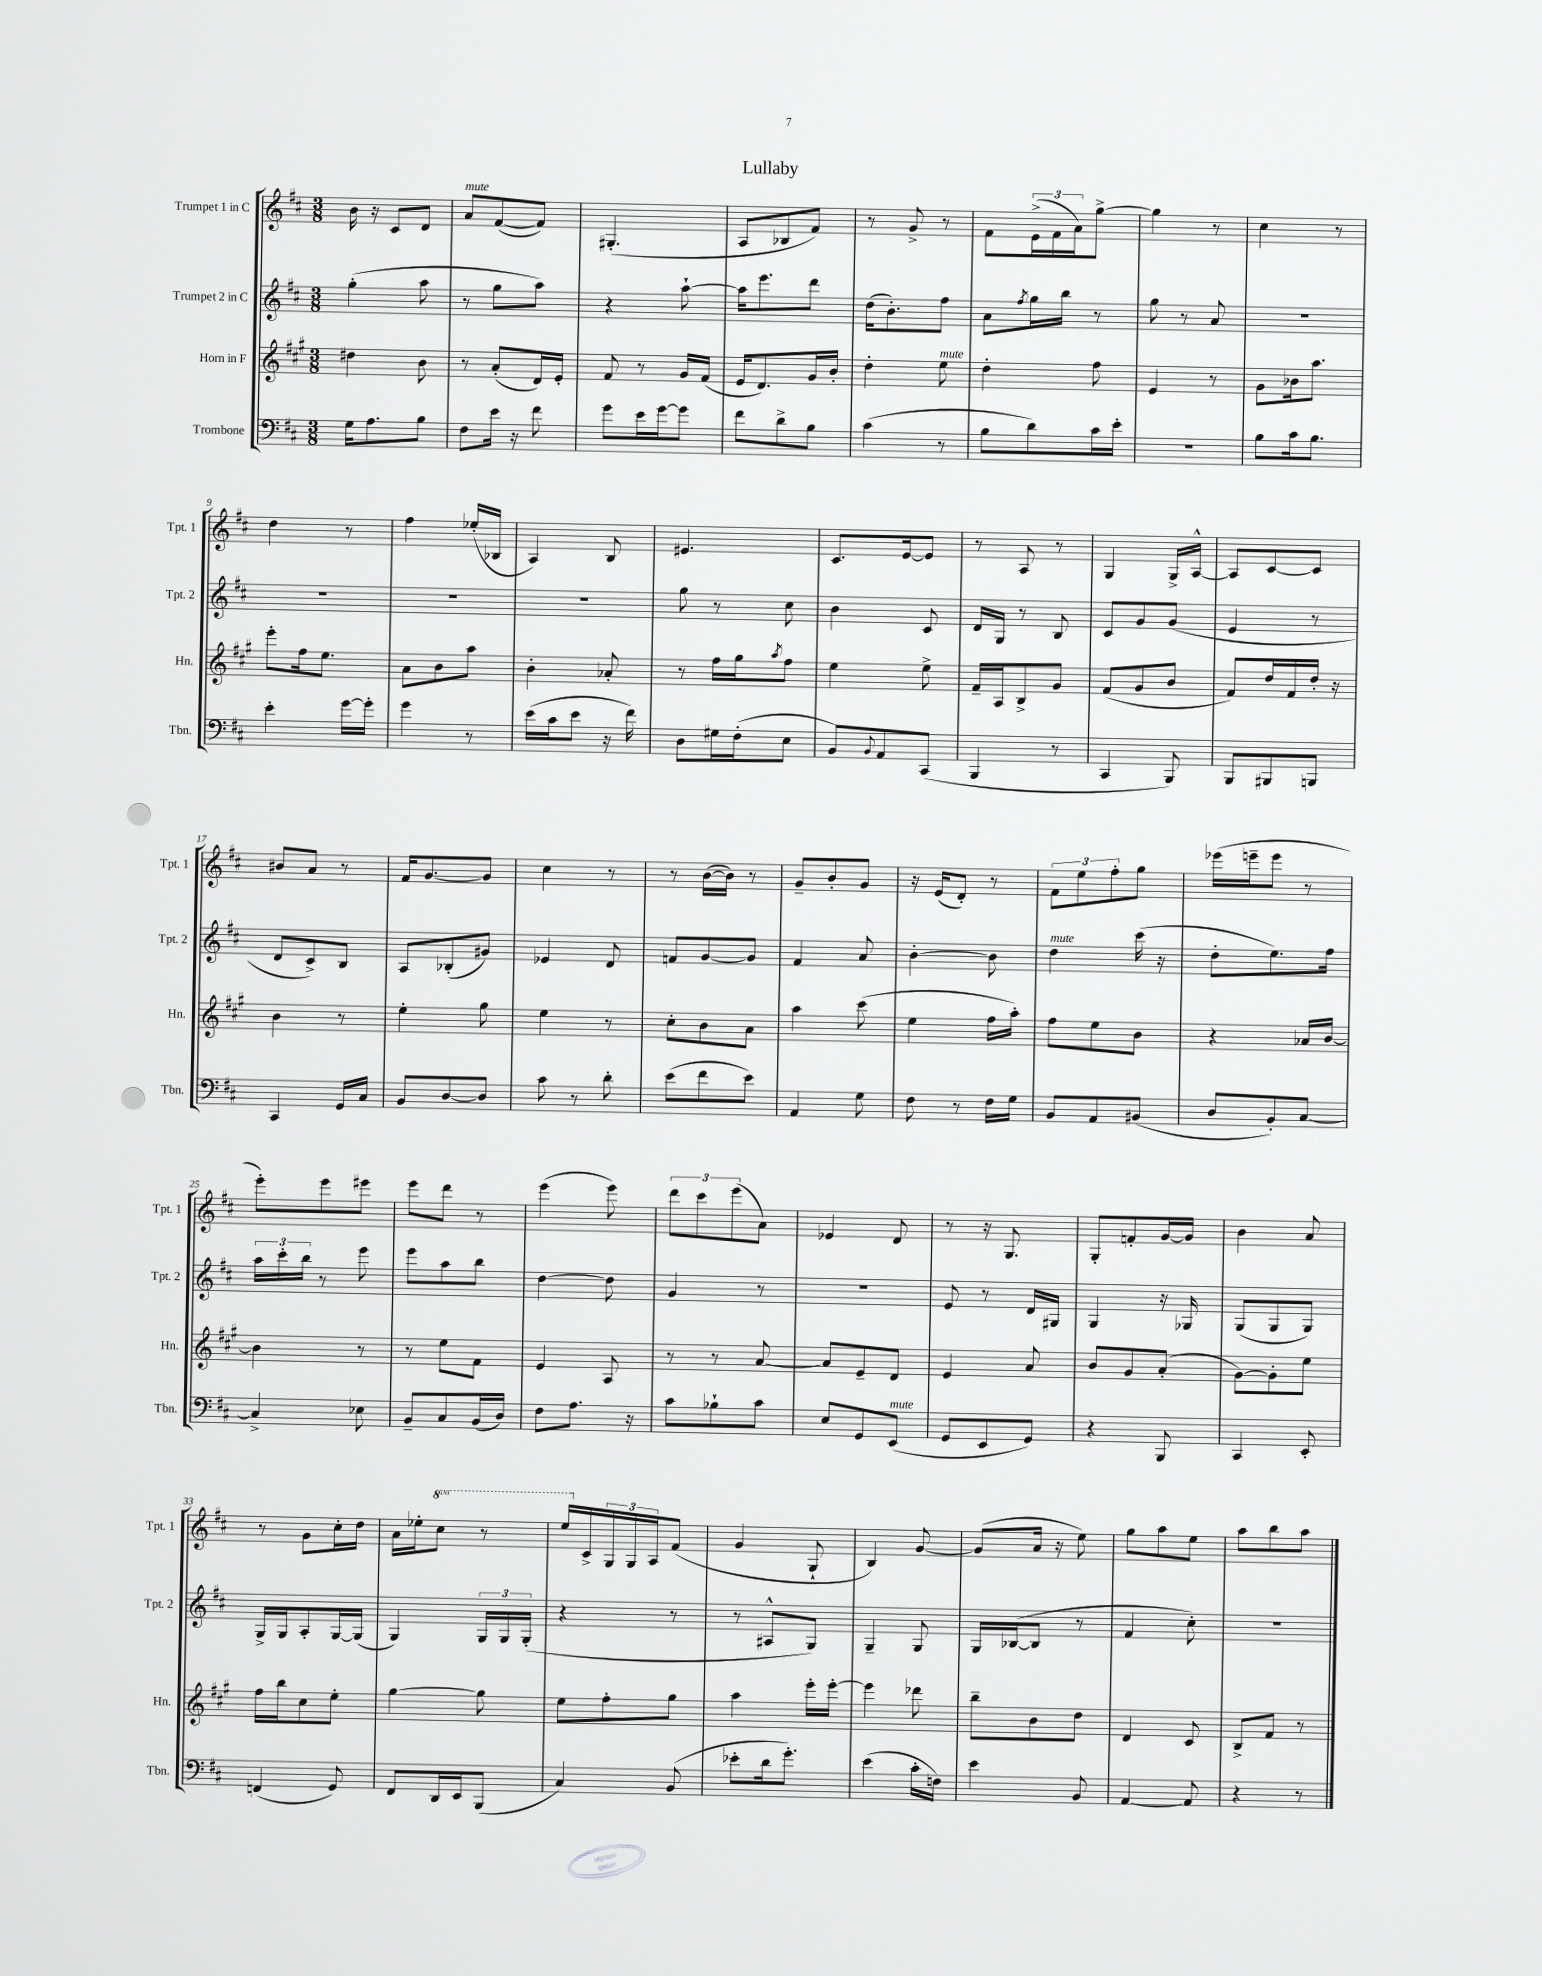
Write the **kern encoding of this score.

**kern	**kern	**kern	**kern
*part4	*part3	*part2	*part1
*staff4	*staff3	*staff2	*staff1
*I"Trombone	*I"Horn in F	*I"Trumpet 2 in C	*I"Trumpet 1 in C
*I'Tbn.	*I'Hn.	*I'Tpt. 2	*I'Tpt. 1
*clefF4	*clefG2	*clefG2	*clefG2
*k[f#c#]	*k[f#c#g#]	*k[f#c#]	*k[f#c#]
*M3/8	*M3/8	*M3/8	*M3/8
=1	=1	=1	=1
16G\KL	4dd#X\	(4gg'\	16b\
8.A\	.	.	16r
.	.	.	8c#/L
8B\J	8b\	8aa\	8d/J
=2	=2	=2	=2
!	!	!	!LO:TX:a:i:t=mute
8F#\L	8r	8r	8a/L
16e\Jk	(8a'/L	8gg\L	([8f#/
16r	.	.	.
8f#\	16d/L)	8aa\J)	8f#/J])
.	16e'/JJ	.	.
=3	=3	=3	=3
8g\L	8f#/	4r	(4.G#X'/
16e\L	8r	.	.
[16g\J	.	.	.
8g\J]	16g#/LL	[8aa`\	.
.	(16f#/JJ	.	.
=4	=4	=4	=4
8f#\L	16e/KL	16aa\KL]	8A/L
.	8.d/)	8.eee\	.
8d^\	.	.	8B-X/
8B\J	16g#/L	8ddd\J	8f#/J)
.	16b'/JJ	.	.
=5	=5	=5	=5
(4c#\	4dd'\	(16dd\KL	8r
.	.	8.b'\)	.
.	.	.	8g^/
!	!LO:TX:a:i:t=mute	!	!
8r	8ee\	8ff#\J	8r
=6	=6	=6	=6
8B\L	4dd'\	8a\L	8f#\L
.	.	8qff#/	.
8d\)	.	16gg\L	(24e^\L
.	.	.	24f#\
.	.	16bb\JJ	.
.	.	.	24a\J)
16c#\L	8ff#\	8r	[8gg^\J
16e'\JJ	.	.	.
=7	=7	=7	=7
4.r	4e/	8gg\	4gg\]
.	.	8r	.
.	8r	8a/	8r
=8	=8	=8	=8
8B\L	8g#\L	4.r	4cc#\
16c#\k	16b-X\k	.	.
8.B\J	8.aa\J	.	.
.	.	.	8r
!!LO:LB:g=z
=9	=9	=9	=9
4e'\	8eee'\L	4.r	4dd\
.	16ff#\k	.	.
.	8.ee\J	.	.
[16g\LL	.	.	8r
16g'\JJ]	.	.	.
=10	=10	=10	=10
4g\	8a\L	4.r	4ff#\
.	8b\	.	.
8r	8aa\J	.	(16ee-X'/LL
.	.	.	16B-X/JJ
=11	=11	=11	=11
(16e\LL	4b'\	4.r	4A/)
16c#\J	.	.	.
8e\J	.	.	.
16r	8a-X'/	.	8B/
16f#\)	.	.	.
=12	=12	=12	=12
8D\L	8r	8gg\	4.e#X/
16G#X\L	16ff#\LL	8r	.
(16F#'\J	16gg#\J	.	.
.	8qaa/	.	.
8E\J	8ff#\J	8cc#\	.
=13	=13	=13	=13
8BB/L)	4ee\	4b\	8.c#/L
8qqBB/	.	.	.
8AA/	.	.	.
.	.	.	[16e/k
(8CC#/J	8ee^\	8c#/	8e/J]
=14	=14	=14	=14
4BBB/	16f#~/LL	16d/LL	8r
.	16A/J	16G/JJ	.
.	8B^/	8r	8A/
8r	8g#/J	8B/	8r
=15	=15	=15	=15
4CC#/	(8f#/L	8c#/L	4G/
.	8g#/	8g/	.
8BBB/)	8b/J	(8g/J	16G^/LL
.	.	.	[16A^^/JJ
=16	=16	=16	=16
8BBB/L	8f#/L)	4e/	8A/L]
8BBB#X/	16dd/L	.	[8c#/
.	16f#/	.	.
8BBBn/J	16dd'/JJ	8r	8c#/J]
.	16r	.	.
!!LO:LB:g=z
=17	=17	=17	=17
4CC#/	4b\	8d/L	8b#X/L
.	.	8c#^/)	8a/J
16GG/LL	8r	8B/J	8r
16C#/JJ	.	.	.
=18	=18	=18	=18
8BB/L	4ee'\	8A/L	16f#/KL
.	.	.	[8.g/
[8D/	.	(8B-X'/	.
8D/J]	8gg#\	8g#X/J)	8g/J]
=19	=19	=19	=19
8c#\	4ee\	4e-X/	4cc#\
8r	.	.	.
8d'\	8r	8d/	8r
=20	=20	=20	=20
(8e\L	8cc#'\L	8fn/L	8r
8f#\	8b\	[8g/	([16b\LL
.	.	.	16b\JJ])
8e\J)	8a\J	8g/J]	8r
=21	=21	=21	=21
4AA/	4aa\	4f#/	8g~/L
.	.	.	8b'/
8G\	(8ccc#\	8a/	8g/J
=22	=22	=22	=22
8F#\	4ee\	[4b'\	16r
.	.	.	(16e/KL
8r	.	.	8d'/J)
16F#\LL	16ff#\LL	8b\]	8r
16G\JJ	16aa'\JJ)	.	.
=23	=23	=23	=23
!	!	!LO:TX:a:i:t=mute	!
8BB/L	8ff#\L	4dd\	12f#\L
.	.	.	12ee\
8AA/	8ee\	.	.
.	.	.	12ff#'\
(8BB#X/J	8b\J	(16ccc#\	8gg\J
.	.	16r	.
=24	=24	=24	=24
8D/L	4r	8dd'\L	(16eee-X\LL
.	.	.	16eeen~\J
8BB'/)	.	8.ee\)	8eee\J
[8C#/J	16a-X/LL	.	8r
.	[16b/JJ	16ff#\Jk	.
!!LO:LB:g=z
=25	=25	=25	=25
4C#^/]	4b\]	24aa\LL	8eee'\L)
.	.	24ccc#'\	.
.	.	24bb\JJ	.
.	.	8r	8eee\
8E-X\	8r	8eee\	8eee#X\J
=26	=26	=26	=26
8BB~/L	8r	8eee\L	8eee\L
8C#/	8ee\L	8aa\	8ddd\J
(16BB/L	8f#\J	8bb\J	8r
16D/JJ)	.	.	.
=27	=27	=27	=27
8F#\L	4e/	[4dd\	(4eee\
8.A\J	.	.	.
.	8A/	8dd\]	8eee\)
16r	.	.	.
=28	=28	=28	=28
8c#\L	8r	4g/	12ddd\L
.	.	.	12ccc#\
8B-X`\	8r	.	.
.	.	.	(12eee\
8c#\J	[8a/	8r	8a\J)
=29	=29	=29	=29
8E/L	8a/L]	4.r	4e-X/
8GG/	8e~/	.	.
!LO:TX:a:i:t=mute	!	!	!
(8EE/J	8d/J	.	8d/
=30	=30	=30	=30
8GG/L	4e/	8e/	8r
8EE/	.	8r	16r
.	.	.	8.G/
8GG/J)	8a/	16d/LL	.
.	.	16G#X/JJ	.
=31	=31	=31	=31
4r	8b/L	4G/	8G'/L
.	8g#/	.	8fn'/
8BBB/	(8a'/J	16r	[16g/L
.	.	16G-X/	16g/JJ]
=32	=32	=32	=32
4CC#/	[8g#\L)	(8G/L	4b\
.	8g#'\]	8G/	.
8EE'/	8ee\J	8G/J)	8a/
!!LO:LB:g=z
=33	=33	=33	=33
(4FFn/	16ff#\LL	16G^/LL	8r
.	16bb\J	16G/J	.
.	8cc#\	8A'/	8g\L
8GG/)	8ee'\J	[16G/L	16cc#'\L
.	.	(16G/JJ]	16dd\JJ
=34	=34	=34	=34
8FF#/L	[4gg#\	4G/)	16a\LL
.	.	.	16ee-X'\J
*	*	*	*8va
16DD/L	.	.	8ccc#\J
16EE/J	.	.	.
(8BBB/J	8gg#\]	24G/LL	8r
.	.	24G/	.
.	.	(24G'/JJ	.
=35	=35	=35	=35
4C#/)	8ee\L	4r	16eee/LL
*	*	*	*X8va
.	.	.	16c#^/
.	8ff#'\	.	24G/
.	.	.	24G/
.	.	.	24A/J
(8BB/	8gg#\J	8r	(8f#/J
=36	=36	=36	=36
8e-X'\L	4aa\	8r	4g/
16d\k	.	8A#X^^/L	.
8.g'\J)	.	.	.
.	16eee'\LL	8G/J)	8G`/
.	[16eee'\JJ	.	.
=37	=37	=37	=37
(4e\	4eee\]	4G~/	4B/)
16c#'\LL	8ddd-X\	8G/	[8g/
16Fn\JJ)	.	.	.
=38	=38	=38	=38
4e\	8bb~\L	16G/LL	(8g/L]
.	.	([16B-X/J	.
.	8b\	8B-/J]	16a/Jk
.	.	.	16r
8BB/	8dd\J	8r	8ee\)
=39	=39	=39	=39
[4AA/	4d/	4f#/	8gg\L
.	.	.	8aa\
8AA/]	8c#/	8cc#'\)	8ee\J
=40	=40	=40	=40
4r	8B^/L	4.r	8aa\L
.	8f#/J	.	8bb\
8r	8r	.	8aa\J
==	==	==	==
*-	*-	*-	*-
